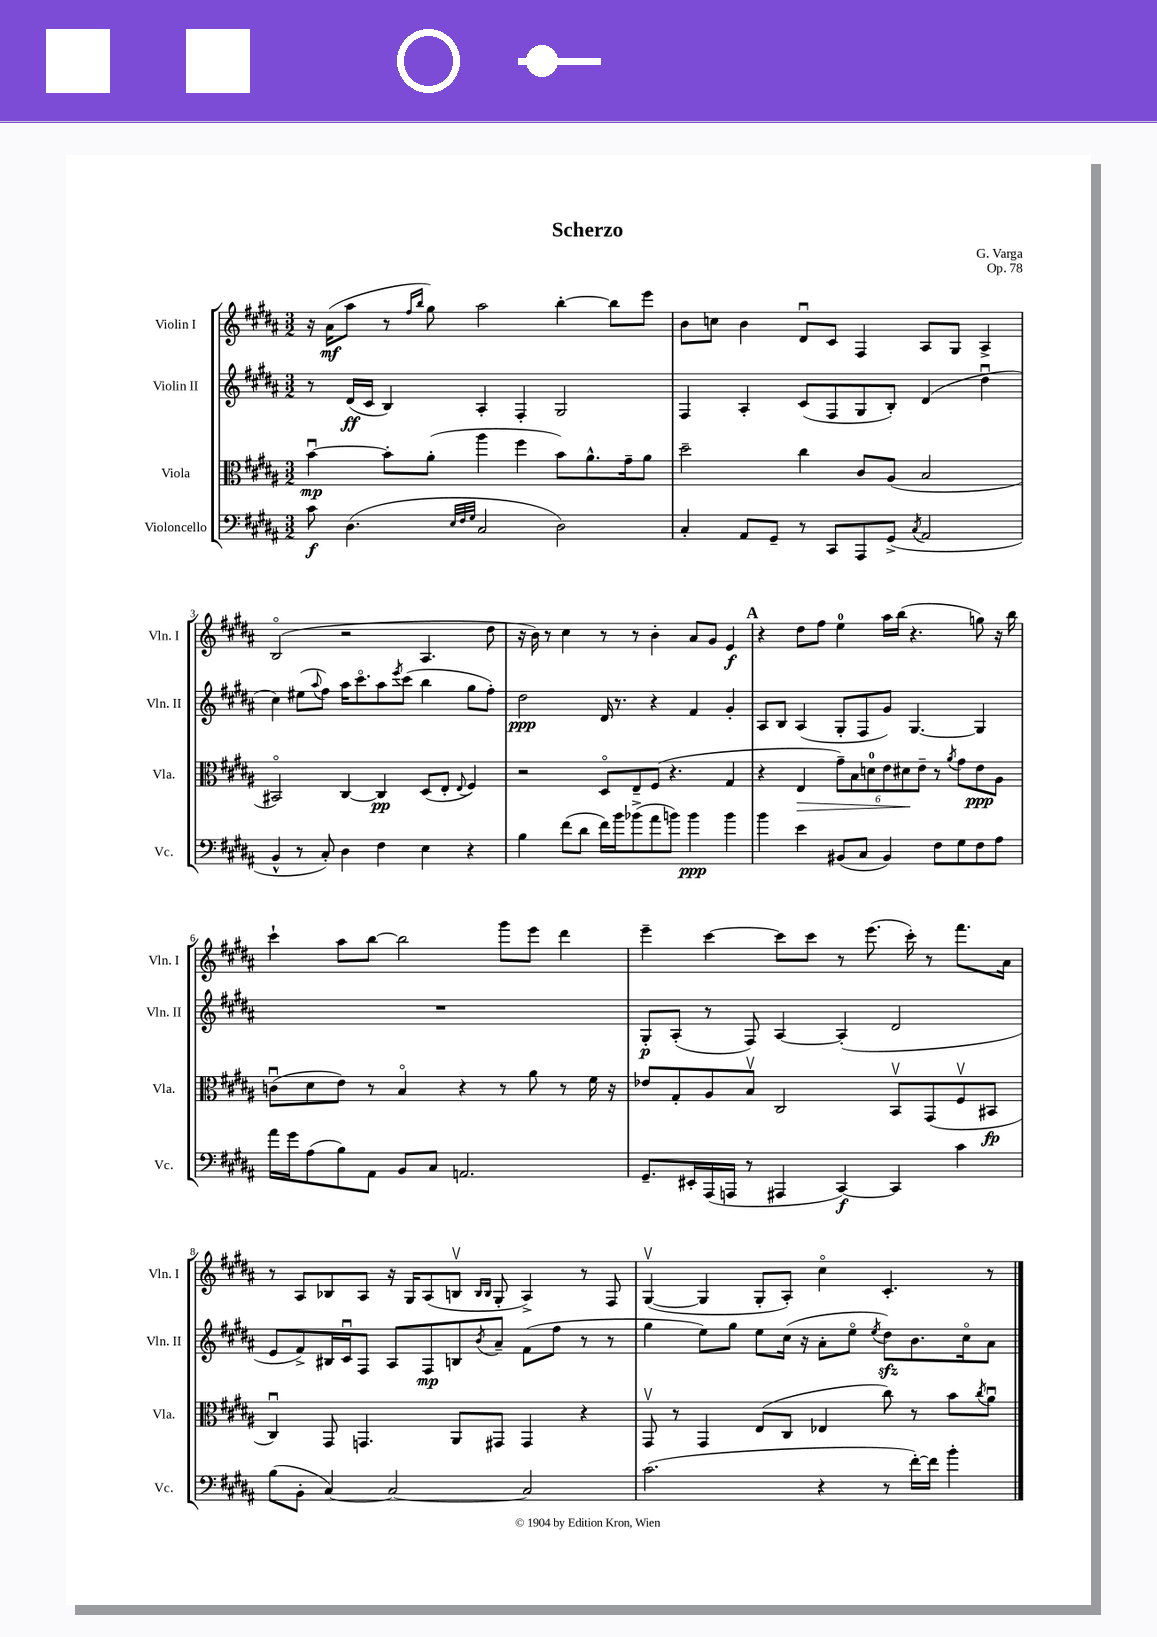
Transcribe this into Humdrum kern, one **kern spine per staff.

**kern	**kern	**kern	**kern
*staff4	*staff3	*staff2	*staff1
*clefF4	*clefC3	*clefG2	*clefG2
*k[f#c#g#d#a#]	*k[f#c#g#d#a#]	*k[f#c#g#d#a#]	*k[f#c#g#d#a#]
*M3/2	*M3/2	*M3/2	*M3/2
8c#	[4bu	8r	16r
.	.	.	(16a#
(4.D#	.	(16d#	8aa#
.	.	16c#	.
.	8b']	4B)	8r
.	.	.	16qqff#
.	.	.	16qqbb
.	(8a#'	.	8gg#)
32qqE	.	.	.
32qqF#	.	.	.
32qqG#	.	.	.
2C#	4aa#	4A#'	2aa#
.	4ff#	4F#'	.
2D#)	8b)	2G#	[4bb'
.	8.a#^^	.	.
.	.	.	8bb]
.	16g#~	.	.
.	8a#	.	8eee
=	=	=	=
4C#'	2dd#~	4F#	8b
.	.	.	8cc
8AA#	.	4A#'	4b
8GG#~	.	.	.
8r	4cc#	(8c#	8d#u
8CC#	.	8F#	8c#
8AAA#	8c#	8G#	4F#
(8GG#^	(8A#	8B')	.
8qC#	.	.	.
2AA#	2B	(4d#	8A#
.	.	.	8G#
.	.	4dd#u	4A#^
=	=	=	=
4BB^^	2BB#o)	4cc#)	(2Bo
8r	.	(8ee#	.
.	.	8qqaa#	.
8C#')	.	8ff#)	.
4D#	[4C#	16aa#	2r
.	.	8.ccc#o	.
4F#	4C#]	8aa#	.
.	.	8qeee	.
.	.	(8ccc#	.
4E	(8D#	4bb	4.A#
.	8E'	.	.
.	8qqE	.	.
4r	4F#)	8gg#	.
.	.	8ff#')	8dd#
=	=	=	=
4B	2r	2dd#	16r
.	.	.	16b)
.	.	.	8r
(8f#	.	.	4cc#
8d#	.	.	.
16f#)	8D#o	16d#	8r
16b	.	8.r	.
(8b-^	8E~	.	8r
8a#	(8F#	4r	4b'
8b)	4.r	.	.
4b	.	4f#	8a#
.	.	.	8g#
4b	4G#	4g#'	4e
=	=	=	=
4b	4r	8A#	4r
.	.	8B	.
4e	4E	(4A#	8dd#
.	.	.	8ff#
(8BB#	12g#~)	8G#'	4ee
.	12B	.	.
8C#	.	8F#	.
.	12d	.	.
4BB#)	12e	8g#)	16aa#
.	.	.	(16bb
.	12d#	.	.
.	.	[4.G#	4.r
.	12e~	.	.
8F#	8r	.	.
.	8qa#	.	.
8G#	8g#	.	.
8F#	8e	4G#]	8gg)
8A#	8A#	.	16r
.	.	.	16bb
=	=	=	=
16a#	(8cu	1.r	4ccc#`
16g#	.	.	.
(8A#	8d#	.	.
8B)	8e)	.	8aa#
8AA#	8r	.	[8bb
8BB	4Bo	.	2bb]
8C#	.	.	.
2.AA	4r	.	.
.	8r	.	8ggg#
.	8a#	.	8eee
.	8r	.	4ddd#
.	16f#	.	.
.	16r	.	.
=	=	=	=
8.GG#~	8e-	8G#'	4eee~
.	8G#'	(8A#'	.
16EE#'	.	.	.
(16AAA#	8A#	8r	[4ccc#
16AAA	.	.	.
8r	8Bv	8F#)	.
4AAA#	2C#	[4A#	8ccc#]
.	.	.	8ccc#
[4CC#)	.	(4A#']	8r
.	.	.	(8.eee
4CC#]	8BBv	2d#	.
.	.	.	16ccc#')
.	(8GG#	.	8r
4c#	8F#v	.	8.fff#
.	8BB#	.	.
.	.	.	16a#
=	=	=	=
(8B	4C#u)	8e	8r
8BB'	.	8f#^)	8A#
[4C#)	8GG#	16B#	8B-
.	.	16c#u	.
.	4.GG	8F#	8A#
2C#_	.	8A#	16r
.	.	.	16G#
.	.	8F#	(8A#
.	8AA#	8B	8Bv
.	.	.	16qqB
.	.	8qb	16qqB
.	8GG#	8a#~	8G#'
2C#]	4GG#	(8f#	4A#^)
.	.	8ff#	.
.	4r	8r	8r
.	.	8r	8F#
=	=	=	=
(2.c#	8GG#v	4gg#	([4G#v
.	8r	.	.
.	4GG#	8ee)	4G#]
.	.	8gg#	.
.	(8E	8ee	8G#'
.	8C#	(16cc#	8A#')
.	.	16r	.
4r	4E-	8a#'	4cc#o
.	.	8eeo	.
.	.	8qee	.
8r	8cc#)	8dd#)	4.c#'
[16f#')	8r	8.b	.
16f#]	.	.	.
4b'	8b	.	.
.	.	16cc#o	.
.	8qcc#	.	.
.	8a#u	8a#	8r
==	==	==	==
*-	*-	*-	*-
